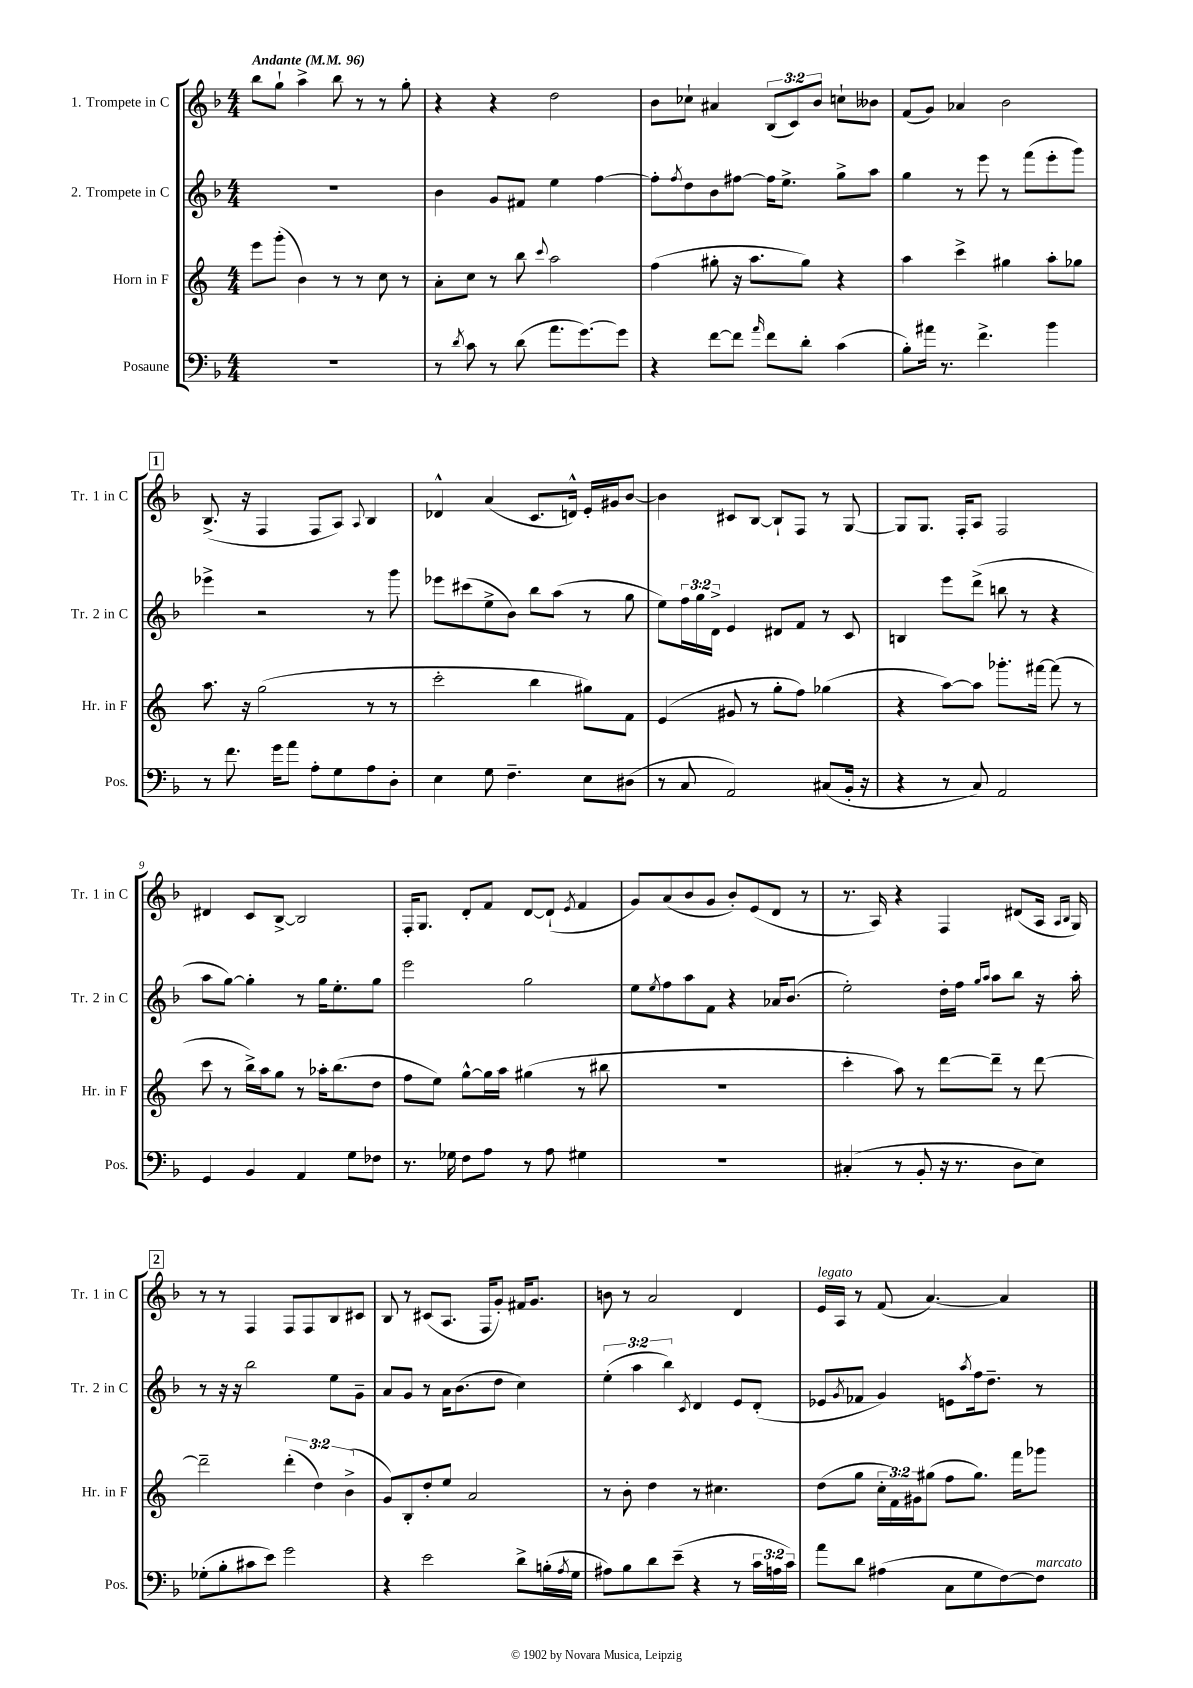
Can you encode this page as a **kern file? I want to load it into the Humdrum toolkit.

**kern	**kern	**kern	**kern
*staff4	*staff3	*staff2	*staff1
*clefF4	*clefG2	*clefG2	*clefG2
*k[b-]	*k[]	*k[b-]	*k[b-]
*M4/4	*M4/4	*M4/4	*M4/4
*MM96	*MM96	*MM96	*MM96
1r	8eee	1r	8bb-
.	(8ggg'	.	8gg`
.	4b)	.	4aa^
.	8r	.	8bb-
.	8r	.	8r
.	8cc	.	8r
.	8r	.	8gg'
=	=	=	=
8r	8a'	4b-	4r
8qd	.	.	.
8c	8cc	.	.
8r	8r	8g	4r
(8d	8bb	8f#	.
.	8qqccc	.	.
8.a	2aa	4ee	2dd
[8.g)	.	.	.
.	.	[4ff	.
8g]	.	.	.
=	=	=	=
4r	(4ff	8ff']	8b-
.	.	8qff	.
.	.	8dd	8cc-`
[8f	8gg#'	8b-	4a#
8f]	16r	[8ff#	.
.	8.aa	.	.
16qqa	.	.	.
8f	.	16ff#]	(12B-
.	.	8.ee^	.
.	.	.	12c)
8d'	8gg#)	.	.
.	.	.	12b-
(4c	4r	8gg^	8cc`
.	.	8aa	8b--
=	=	=	=
8B-')	4aa	4gg	(8f
16a#	.	.	8g)
8.r	.	.	.
.	4ccc^	8r	4a-
4.f^	.	8eee	.
.	4gg#	8r	2b-
.	.	(8fff	.
4b-	8aa'	8eee'	.
.	8gg-	8ggg)	.
=	=	=	=
8r	8.aa	4eee-^	(8.B-^
8.f	.	.	.
.	16r	.	16r
.	(2gg	2r	4F
16g	.	.	.
8a	.	.	.
8A'	.	.	8F
8G	.	.	8A)
.	.	.	8qqA
8A	8r	8r	4B-
8D'	8r	8ggg	.
=	=	=	=
4E	2ccc'	8eee-	4d-^^
.	.	(8ccc#	.
8G	.	8ee^	(4a
4.F~	.	8b-)	.
.	4bb	8bb-	8.c
.	.	(8aa	.
.	.	.	16d^^)
8E	8gg#)	8r	16e'
.	.	.	16g#
(8D#	8f	8gg	[8b-
=	=	=	=
8r	(4e	8ee)	4b-]
8C	.	24ff	.
.	.	24gg	.
.	.	24d^	.
2AA)	8g#	4e	8c#
.	8r	.	[8B-
.	8gg'	8d#	8B-`]
.	8ff)	8f	8F
(8C#	(4gg-	8r	8r
16BB-'	.	8c	[8G
16r	.	.	.
=	=	=	=
4r	4r	4B	8G]
.	.	.	8.G
8r	[8aa)	8eee	.
.	.	.	16F'
8C)	8aa]	(8ddd^	8A
2AA	8.ggg-'	8bb	2F
.	.	8r	.
.	[16fff#	.	.
.	(8fff#]	4r	.
.	8r	.	.
=	=	=	=
4GG	8ccc	8aa	4d#
.	8r	[8gg)	.
4BB-	16bb^)	4gg']	8c
.	16aa	.	.
.	8gg	.	[8B-^
4AA	8r	8r	2B-]
.	16aa-'	16gg	.
.	(8.bb	8.ee'	.
8G	.	.	.
8F-	8dd	8gg	.
=	=	=	=
8.r	8ff	2eee	16F'
.	.	.	8.G
.	8ee)	.	.
16G-	.	.	.
8F	[8gg^^	.	8d'
8A	16gg]	.	8f
.	16aa	.	.
8r	(4gg#	2gg	[8d
8A	.	.	(8d`]
.	.	.	8qe
4G#	8r	.	4f
.	8bb#	.	.
=	=	=	=
1r	1r	8ee	8g)
.	.	8qee	.
.	.	8ff	(8a
.	.	8aa	8b-
.	.	8f	8g
.	.	4r	8b-')
.	.	.	(8e
.	.	16a-	8d
.	.	(8.b-	.
.	.	.	8r
=	=	=	=
(4C#'	4ccc'	2ee')	8.r
.	.	.	16A)
8r	8aa)	.	4r
8BB-'	8r	.	.
16r	[8ddd	16dd'	4F
8.r	.	16ff	.
.	.	16qqgg	.
.	.	16qqaa	.
.	8ddd~]	8aa	.
8D	8r	8bb-	(8d#
8E)	[8ddd	16r	16A
.	.	.	16qqA
.	.	.	16qqB-
.	.	16aa'	16G)
=	=	=	=
(8G-'	2ddd~]	8r	8r
8B-'	.	16r	8r
.	.	16r	.
8c#	.	2bb-	4F
8e)	.	.	.
2g	(6ddd'	.	8F
.	.	.	8F
.	6dd)	.	.
.	.	8ee	8B-
.	(6b^	.	.
.	.	8g~	8c#
=	=	=	=
4r	8g)	8a	8B-
.	8B'	8g	8r
2e	8dd'	8r	(8c#
.	8ee	16a	8.A
.	.	(8.b-	.
.	2a	.	.
.	.	.	16F
.	.	8dd	8g')
8d^	.	4cc)	16f#
.	.	.	8.g
(16B'	.	.	.
8qA	.	.	.
16G	.	.	.
=	=	=	=
8A#)	8r	(6ee'	8b
8B-	8b'	.	8r
.	.	6aa	.
8d	4dd	.	2a
.	.	6bb-)	.
(8e~	.	.	.
.	.	8qc	.
4r	8r	4d	.
.	4.cc#	.	.
8r	.	8e	4d
24c	.	(8d'	.
24A	.	.	.
24c)	.	.	.
=	=	=	=
8a	(8dd	8e-	16e
.	.	.	16A
.	.	8qg	.
8d	8gg	8f-	8r
(4A#	24cc'	4g)	(8f
.	24f)	.	.
.	24g#	.	.
.	(8gg#	.	[4.a)
8C	8ff	8e	.
.	.	8qaa	.
8G	8.gg#)	16ff	.
.	.	8.dd~	.
[8F)	.	.	4a]
.	16fff	.	.
8F]	8ggg-	8r	.
==	==	==	==
*-	*-	*-	*-
